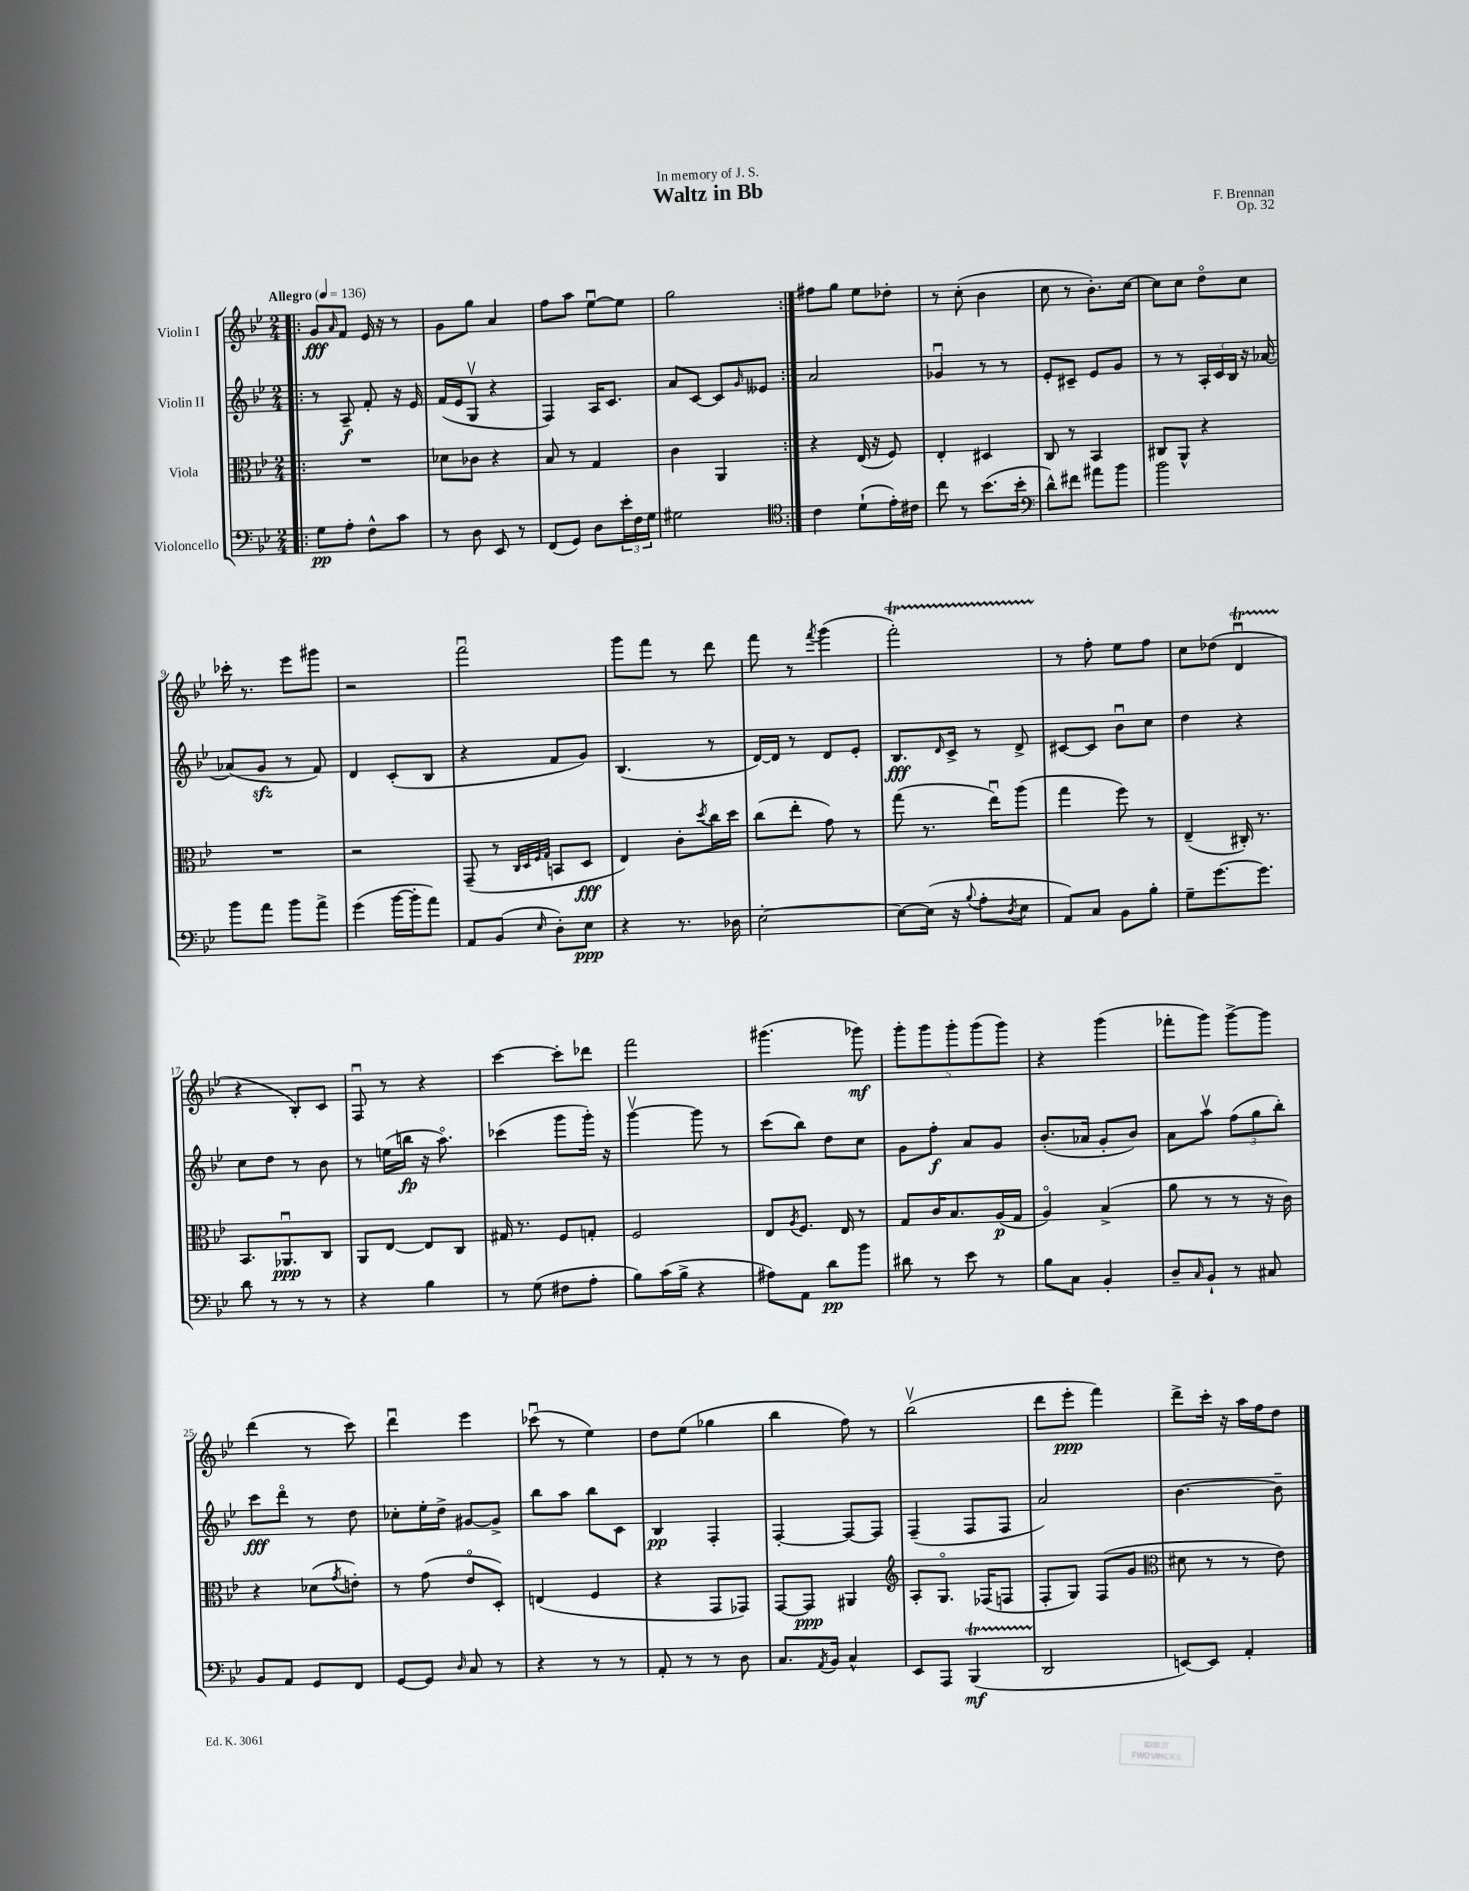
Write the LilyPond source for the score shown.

\header { title = "Waltz in Bb" composer = "F. Brennan" dedication = "In memory of J. S." opus = "Op. 32" }
<<
\new StaffGroup <<
\new Staff = "s0" \with { instrumentName = "Violin I" } {
    \clef treble \key bes \major \numericTimeSignature \time 2/4 \tempo "Allegro" 4 = 136
    \repeat volta 2 { \bar ".|:" g'8\fff \grace { a'16 } f'8 ees'16 r16 r8 |
    g'8 g''8 a'4 |
    f''8 a''8 ees''8~\downbow ees''8 |
    g''2 | }
    fis''8 g''8 ees''8 des''8-. |
    r8 c''8-.( bes'4 |
    c''8 r8 bes'8.-.) c''16~ |
    c''8 c''8 d''8\flageolet c''8 |
    ces'''16-. r8. ees'''8 gis'''8 |
    r2 |
    f'''2\downbow |
    g'''8 f'''8 r8 d'''8 |
    f'''8 r8 \acciaccatura { f'''8 } g'''4( |
    f'''2-.\startTrillSpan) |
    r8\stopTrillSpan f''8-. ees''8 f''8 |
    c''8 des''8( d'4\downbow\startTrillSpan |
    r4\stopTrillSpan bes8-.) c'8 |
    f8\downbow r8 r4 |
    c'''4~ c'''8-. des'''8 |
    f'''2 |
    gis'''4.( ges'''8\mf) |
    \tuplet 5/4 { g'''8-. g'''8 g'''8-. g'''8( g'''8) } |
    r4 g'''4( |
    fes'''8-. g'''8) g'''8~-> g'''8 |
    d'''4( r8 c'''8) |
    d'''4\downbow ees'''4 |
    ces'''8\downbow( r8 ees''4) |
    d''8 ees''8( ges''4 |
    bes''4 f''8) r8 |
    bes''2\upbow( |
    d'''8 ees'''8-.\ppp f'''4) |
    d'''8-> c'''16-. r16 a''16 f''16 d''8 \bar "|." |
}
\new Staff = "s1" \with { instrumentName = "Violin II" } {
    \clef treble \key bes \major \numericTimeSignature \time 2/4
    \repeat volta 2 { \bar ".|:" r8 a8--\f f'8-. r16 ees'16 |
    f'16( ees'16 g8\upbow r4 |
    f4) a16 c'8. |
    a'8 c'8~ c'8 \grace { g'16 } eeses'8 | }
    a'2 |
    ges'4\downbow r8 r8 |
    ees'8-. cis'8-- ees'8 g'8 |
    r8 r8 \tuplet 3/2 { a16-. c'16 bes16 } r16 aes'16~ |
    aes'8( g'8\sfz r8 f'8) |
    d'4 c'8-.( bes8 |
    r4 f'8 g'8) |
    bes4.( r8 |
    d'16~) d'16 r8 d'8 ees'8-. |
    bes8.\fff \grace { d'16 } c'16-> r8 d'8-> |
    cis'8~ cis'8 bes'8\downbow c''8 |
    d''4 r4 |
    c''8 d''8 r8 bes'8 |
    r8 e''16( b''16\fp r16 a''8.\flageolet) |
    ces'''4( g'''8 g'''16-.) r16 |
    g'''4~\upbow g'''8 r8 |
    c'''8( bes''8) d''8 c''8 |
    g'8 f''8-.\f a'8 g'8 |
    bes'8.-.( aes'16 g'8-. bes'8) |
    a'8 a''8\upbow \tuplet 3/2 { f''8( g''8 bes''8-.) } |
    c'''8\fff d'''8\flageolet r8 d''8 |
    ces''8-. ees''16-. d''16-> gis'8~ gis'8-> |
    bes''8 a''8 bes''8 c'8 |
    bes4\pp f4-. |
    f4~-. f8~ f8 |
    f4--( f8 f8 |
    a'2) |
    bes'4.~ bes'8-- \bar "|." |
}
\new Staff = "s2" \with { instrumentName = "Viola" } {
    \clef alto \key bes \major \numericTimeSignature \time 2/4
    \repeat volta 2 { \bar ".|:" R2 |
    des'8 ces'8 r4 |
    bes8 r8 g4 |
    c'4 a,4 | }
    r4 ees16( r16 f8) |
    ees4-. dis4 |
    c8 r8 bes,4 |
    cis8 a,8-^ r4 |
    R2 |
    r2 |
    g,8--( r8 \grace { c32 d32 f32 g32 } b,8 d8\fff |
    ees4) c'8-. \acciaccatura { d''8 } c''16 d''16 |
    c''8( ees''8-. g'8) r8 |
    g''8( r8. ees''16\downbow) a''8( |
    g''4 f''8) r8 |
    ees4--( cis16-.) r8. |
    bes,8. aes,8.\downbow\ppp c8 |
    a,8 ees8~ ees8 c8 |
    gis16 r8. f8 g8-. |
    f2 |
    ees8 \acciaccatura { a8 } f8. ees16 r8 |
    g8 c'16 bes8. a16\p( g16 |
    a4\flageolet) bes4->( |
    a'8 r8 r8 r16 c'16) |
    r4 des'8( \acciaccatura { g'8 } e'8-.) |
    r8 g'8( ees'8\flageolet d8-.) |
    e4( f4 |
    r4 g,8 ges,8) |
    g,8~ g,8\ppp ais,4 |
    \clef treble a8-. g8.\flageolet fes16( f8 |
    f8-. g8) f8( g'8 |
    \clef alto dis'8 r8 r8 ees'8) \bar "|." |
}
\new Staff = "s3" \with { instrumentName = "Violoncello" } {
    \clef bass \key bes \major \numericTimeSignature \time 2/4
    \repeat volta 2 { \bar ".|:" g8\pp a8-. f8-^ c'8 |
    r8 d8 ees,8 r8 |
    f,8( g,8) d8 \tuplet 3/2 { ees'16-. f16 g16 } |
    gis2 | }
    \clef tenor c'4 d'8-!( ees'16-.) cis'16 |
    c''8 r8 bes'8.( bes'16-. |
    \clef bass d'8-^) fis'8 ais'8 bes'8 |
    bes'2 |
    bes'8 a'8 bes'8 a'8-> |
    g'4( bes'16~ bes'16-. a'8) |
    a,8 bes,8( \grace { ees16 } d8-.) ees8\ppp |
    r4 r8. des16 |
    ees2~-. |
    ees8~ ees16( r16 \appoggiatura { bes8 } a8-. \acciaccatura { d8 } ees8 |
    a,8) c8 bes,8 bes8-. |
    g8-- g'8.~ g'8. |
    d'8 r8 r8 r8 |
    r4 bes4 |
    r8 g8( fis8 a8-. |
    bes8) c'16( bes16-> r4 |
    ais8) a,8 d'8\pp bes'8 |
    dis'8 r8 ees'8 r8 |
    bes8 c8 bes,4-. |
    d8-- \grace { c16 } bes,8-! r8 cis8 |
    bes,8 a,8 g,8 f,8 |
    g,8~ g,8 \grace { d16 } c8 r8 |
    r4 r8 r8 |
    a,8-. r8 r8 d8 |
    c8. \acciaccatura { a,8 } bes,16 c4-^ |
    ees,8 a,,8 bes,,4\startTrillSpan\mf( |
    d,2\stopTrillSpan |
    e,8~) e,8 a,4-. \bar "|." |
}
>>
>>
